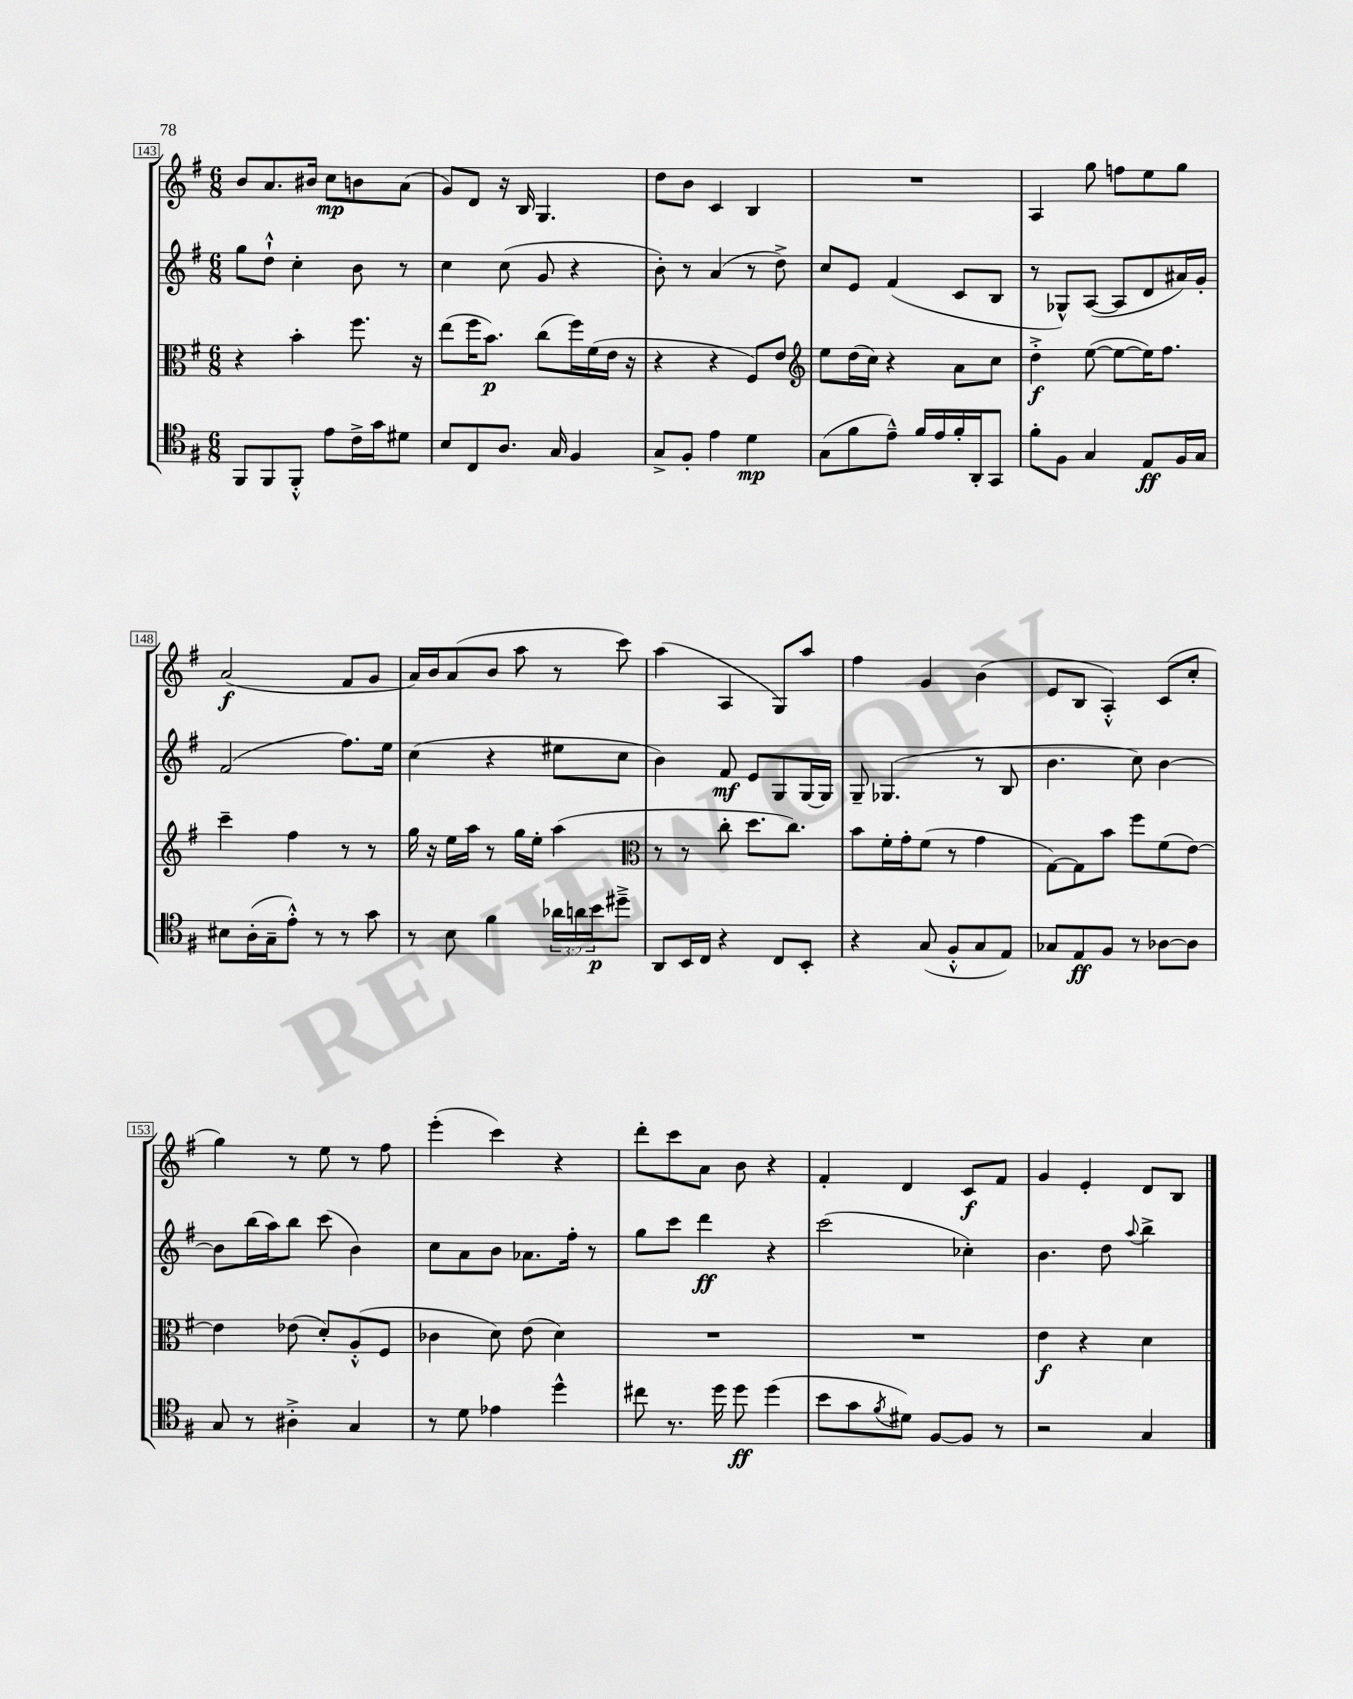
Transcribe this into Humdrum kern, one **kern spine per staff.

**kern	**kern	**kern	**kern
*staff4	*staff3	*staff2	*staff1
*clefC4	*clefC3	*clefG2	*clefG2
*k[f#]	*k[f#]	*k[f#]	*k[f#]
*M6/8	*M6/8	*M6/8	*M6/8
8FF#	4r	8gg	8b
8FF#	.	8dd`^^	8.a
8FF#'^^	4b'	4cc'	.
.	.	.	16b#
8e	.	.	8cc
16c^	8.ff#	8b	8b
16g	.	.	.
8d#	.	8r	(8a
.	16r	.	.
=	=	=	=
8B	(8ee	4cc	8g)
8C	16ff#	.	8d
.	8.b)	.	.
8.A	.	(8cc	16r
.	.	.	16B
.	(8cc	8g	4.G
16G	.	.	.
4F#	16ff#)	4r	.
.	(16f#	.	.
.	16e	.	.
.	16r	.	.
=	=	=	=
8G^	4r	8b')	8dd
8F#'	.	8r	8b
4e	4r	(4a	4c
4d	8F#)	8r	4B
.	8e	8dd^)	.
=	=	=	=
*	*clefG2	*	*
(8G	8ee	8cc	2.r
8f#	(16dd	8e	.
.	16cc)	.	.
8e~^^)	4r	(4f#	.
16f#	.	.	.
16e	.	.	.
16f#'	8a	8c	.
16AA'	.	.	.
8GG	8cc	8B	.
=	=	=	=
8f#'	4dd'^	8r	4A
8F#	.	8G-^^)	.
4G	([8ee	([8A	8gg
.	8ee_	8A]	8ff
8E	16ee])	8d	8ee
.	8.ff#	.	.
16F#	.	16a#)	8gg
16G	.	16g'	.
=	=	=	=
8B#	4ccc~	(2f#	(2a
(16A'	.	.	.
16G~	.	.	.
8e'^^)	4ff#	.	.
8r	.	.	.
8r	8r	8.ff#)	8f#
8g	8r	.	8g
.	.	16ee	.
=	=	=	=
8r	16gg	(4cc	16a)
.	16r	.	16b
8B	16ee	.	(8a
.	16aa	.	.
4f#	8r	4r	8b
.	16gg	.	8aa
.	16ee'	.	.
24a-	(4aa	8ee#	8r
24a	.	.	.
24b	.	.	.
8dd#~^	.	8cc	8ccc)
=	=	=	=
*	*clefC3	*	*
8AA	8r	4b)	(4aa
16BB	8r	.	.
16C	.	.	.
4r	8cc'	8f#	4A
.	8.dd	8e	.
8C	.	8G	8G)
.	8.cc)	.	.
8BB'	.	[16G	8aa
.	.	16G]	.
=	=	=	=
4r	8b	8G~	4ff#
.	16f#'	(4.G-	.
.	16g'	.	.
(8G	(8f#	.	4g
8F#'^^	8r	.	.
8G	4g	8r	(4b
8E)	.	8B	.
=	=	=	=
8G-	[8G)	4.b	8e
8E	8G]	.	8B
8F#	8b	.	4A'^^)
8r	8ff#	8cc)	.
[8A-	(8f#	[4b	(8c
8A-]	[8e)	.	8cc'
=	=	=	=
8G	4e]	8b]	4gg)
8r	.	(16bb	.
.	.	16aa)	.
4A#'^	(8e-	8bb	8r
.	8d')	(8ccc	8ee
4G	(8A'^^	4b)	8r
.	8F#	.	8ff#
=	=	=	=
8r	4c-	8cc	(4eee'
8d	.	8a	.
4e-	8d)	8b	4ccc)
.	(8e	8.a-	.
4dd^^	4d)	.	4r
.	.	16ff#'	.
.	.	8r	.
=	=	=	=
8cc#	2.r	8gg	8ddd'
8.r	.	8ccc	8ccc
.	.	4ddd	8a
16dd	.	.	.
8dd	.	.	8b
(4dd	.	4r	4r
=	=	=	=
8b	2.r	(2ccc	4f#'
8g	.	.	.
8qf#	.	.	.
8d#)	.	.	4d
[8F#	.	.	.
8F#]	.	4cc-')	8c
8r	.	.	8f#
=	=	=	=
2r	4e	4.b	4g
.	4r	.	4e'
.	.	8dd	.
.	.	8qqaa	.
4G	4d	4bb^	8d
.	.	.	8B
==	==	==	==
*-	*-	*-	*-
